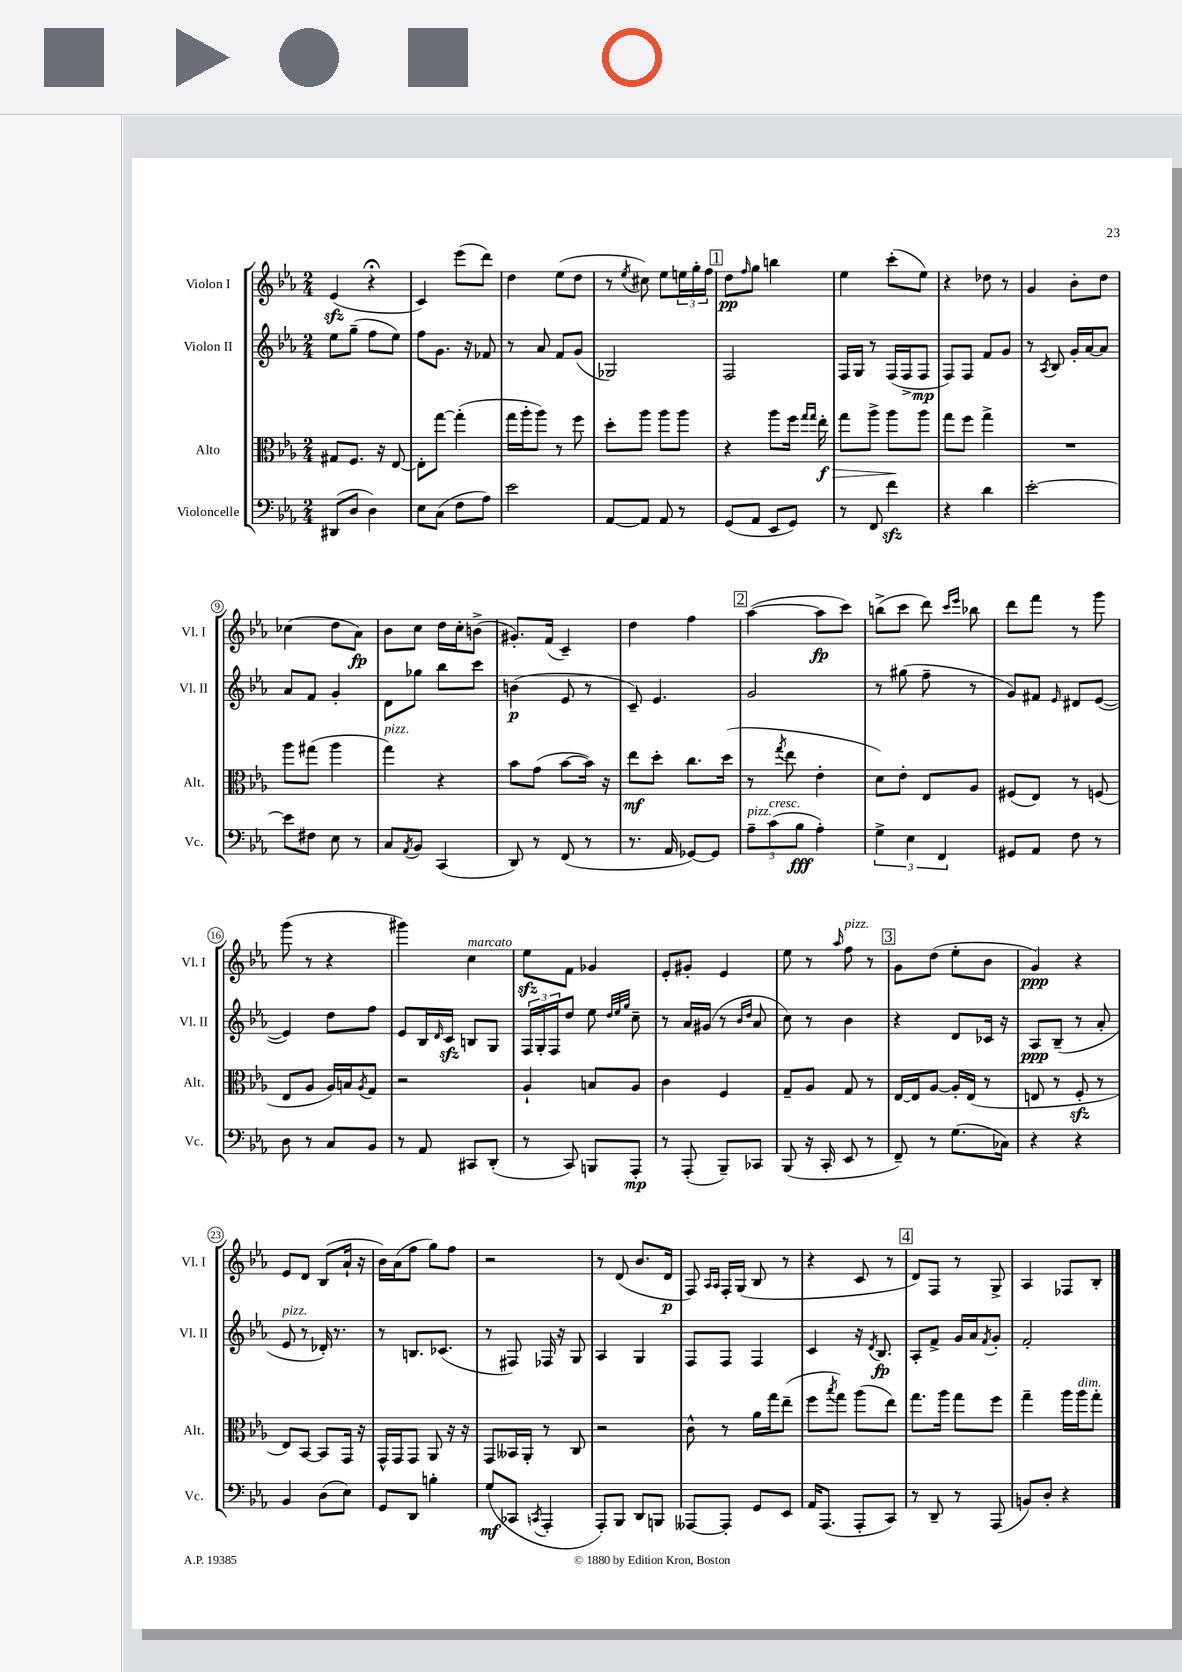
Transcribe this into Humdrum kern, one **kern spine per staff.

**kern	**kern	**kern	**kern
*staff4	*staff3	*staff2	*staff1
*clefF4	*clefC3	*clefG2	*clefG2
*k[b-e-a-]	*k[b-e-a-]	*k[b-e-a-]	*k[b-e-a-]
*M2/4	*M2/4	*M2/4	*M2/4
(8DD#	8G#	8ee-	(4e-
8D	8.F	(8gg~	.
4D)	.	8ff	4r;
.	16r	.	.
.	[8E-	8ee-)	.
=	=	=	=
8E-	8E-']	8ff	4c)
(8C	[8gg	8.g	.
8F	(4gg']	.	(8eee-
.	.	16r	.
8A-)	.	8f-	8ddd)
=	=	=	=
2e-	16gg	8r	4dd
.	16aa-'	.	.
.	8aa-)	8a-	.
.	8r	8f	(8ee-
.	8ff	(8g	8dd
=	=	=	=
[8AA-	8dd'	2G-)	8r
.	.	.	8qee-
8AA-]	8aa-	.	8cc#)
8AA-	8aa-	.	8ee-
8r	8aa-	.	24ee
.	.	.	24gg'
.	.	.	24ff
=	=	=	=
(8GG	4r	2F	8dd
.	.	.	16qqff
8AA-	.	.	8gg
8EE-	8aa-	.	4bb
8GG)	16ff	.	.
.	16qqgg	.	.
.	16qqgg	.	.
.	16ee-'	.	.
=	=	=	=
8r	8gg	16F	4ee-
.	.	16G	.
8FF	8aa-^	8r	.
4f	8aa-	(16F	(8ccc'
.	.	16F^	.
.	8aa-	8F	8ee-)
=	=	=	=
4r	8gg	8F)	4r
.	8ff	8F	.
4d	4gg^	8f	8dd-
.	.	8g	8r
=	=	=	=
[2e-'	2r	8r	4g
.	.	8qA-	.
.	.	8B-	.
.	.	16g'	8b-'
.	.	[16a-	.
.	.	8a-]	8dd
=	=	=	=
8e-]	8aa-	8a-	(4cc-
8F#	(8gg#	8f	.
8E-	4aa-	4g'	8dd
8r	.	.	8a-)
=	=	=	=
8C	4gg)	8d	8b-
8qAA-	.	.	.
8BB-	.	8gg-	8cc
(4CC	4r	8bb-	16dd
.	.	.	16cc'
.	.	8ccc	(8b^
=	=	=	=
8DD)	8b-	(4b	8.g#')
8r	(8g	.	.
.	.	.	(16f
(8FF	[8b-	8e-	4c~)
8r	16b-])	8r	.
.	16r	.	.
=	=	=	=
8.r	8ee-	8c~)	4dd
.	8dd'	4.e-	.
16AA-	.	.	.
[8GG-)	8.cc	.	4ff
8GG-]	.	.	.
.	(16dd	.	.
=	=	=	=
12A-~	8r	2g	([4aa-
(12c	.	.	.
.	8qgg	.	.
.	8ee-	.	.
12B-	.	.	.
4A-')	4e-'	.	8aa-]
.	.	.	8ccc)
=	=	=	=
6G^	8d)	8r	(8bb^
.	8e-'	(8gg#	8ccc
6E-	.	.	.
.	8E-	8ff~	8ddd)
6FF	.	.	.
.	.	.	16qqccc
.	.	.	16qqeee-
.	8A-	8r	8bb-
=	=	=	=
8GG#	(8F#	8g)	8ddd
8AA-	8E-)	8f#	8fff
.	.	16qqe-	.
8F	8r	8d#	8r
8r	(8F	([8e-	8ggg
=	=	=	=
8D	8E-	4e-])	(8ggg
8r	8A-	.	8r
8C	16A-)	8dd	4r
.	16B	.	.
.	8qA-	.	.
8BB-	8G	8ff	.
=	=	=	=
8r	2r	8e-	4ggg#)
8AA-	.	16B-	.
.	.	16qqd	.
.	.	16c	.
8CC#	.	8B	4cc
(8DD'	.	8G	.
=	=	=	=
8r	4A-`	24F	8ee-
.	.	24G'	.
.	.	24F	.
8CC)	.	8dd	8f
8BBB	8B	8ee-	4g-
.	.	32qqdd	.
.	.	32qqee-	.
.	.	32qqgg	.
8AAA-'	8A-	8cc~	.
=	=	=	=
8r	4c	8r	8e-'
(8AAA-'	.	16a-	8g#'
.	.	(16g#	.
8BBB-~)	4F	8r	4e-
.	.	16qqb-	.
.	.	16qqdd	.
8CC-	.	8a-	.
=	=	=	=
(8BBB-	8G~	8cc)	8ee-
16r	8A-	8r	8r
16CC'	.	.	.
.	.	.	16qqaa-
8EE-	8G	4b-	8ff
8r	8r	.	8r
=	=	=	=
8FF~)	[16E-	4r	8g
.	16E-]	.	.
8r	[8A-	.	(8dd
(8.G	16A-']	8d	8ee-'
.	(16E-	.	.
.	8r	16c-	8b-
16C-)	.	16r	.
=	=	=	=
4r	8E	8A-	4g)
.	8r	(8B-~	.
4r	8F'	8r	4r
.	8r	8a-'	.
=	=	=	=
4BB-	8E-)	8e-	8e-
.	[8BB-	8r	8d
(8D	8BB-]	16d-')	(8B-
.	.	8.r	.
8E-)	16GG	.	16a-`
.	16r	.	16r
=	=	=	=
8GG	16GG^^	8r	16b-)
.	16GG	.	(16a-
8DD	8GG	8.B	8ff
4B'	8AA-	.	8gg)
.	.	(8.c-	.
.	16r	.	8ff
.	16r	.	.
=	=	=	=
(8G	8GG	8r	2r
8CC-	16BB--	8F#)	.
.	16AA-'	.	.
8qCC	.	.	.
4AAA-'	8r	16F-	.
.	.	16r	.
.	8C	8G	.
=	=	=	=
8AAA-')	2r	4A-	8r
8BBB-	.	.	(8d
8DD	.	4G	8.b-
8BBB	.	.	.
.	.	.	16d
=	=	=	=
[8AAA--	8c^^	8F	8F)
.	.	.	16qqA-
.	.	.	16qqA-
8AAA--']	8r	8F	16F'
.	.	.	(16G
8GG	16a-	4F	8B-
.	16gg	.	.
8EE-	(8ee-~	.	8r
=	=	=	=
16AA-	8ff	4c	4r
(8.AAA-	.	.	.
.	8qbb-	.	.
.	8gg)	.	.
8AAA-'	(8aa-	16r	8c
.	.	8qd	.
.	.	8.B-	.
8CC)	8ee-)	.	8r
=	=	=	=
8r	8.gg	8A-'	8d)
8DD~	.	8f^	8F
.	16aa-	.	.
8r	8gg	16g	8r
.	.	16a-	.
.	.	8qf	.
(8AAA-	8ff	8g'	8G^
=	=	=	=
8BB)	4gg~	2f'	4A-
8D'	.	.	.
4r	16aa-	.	8F-
.	16aa-	.	.
.	8gg'	.	8B-'
==	==	==	==
*-	*-	*-	*-
